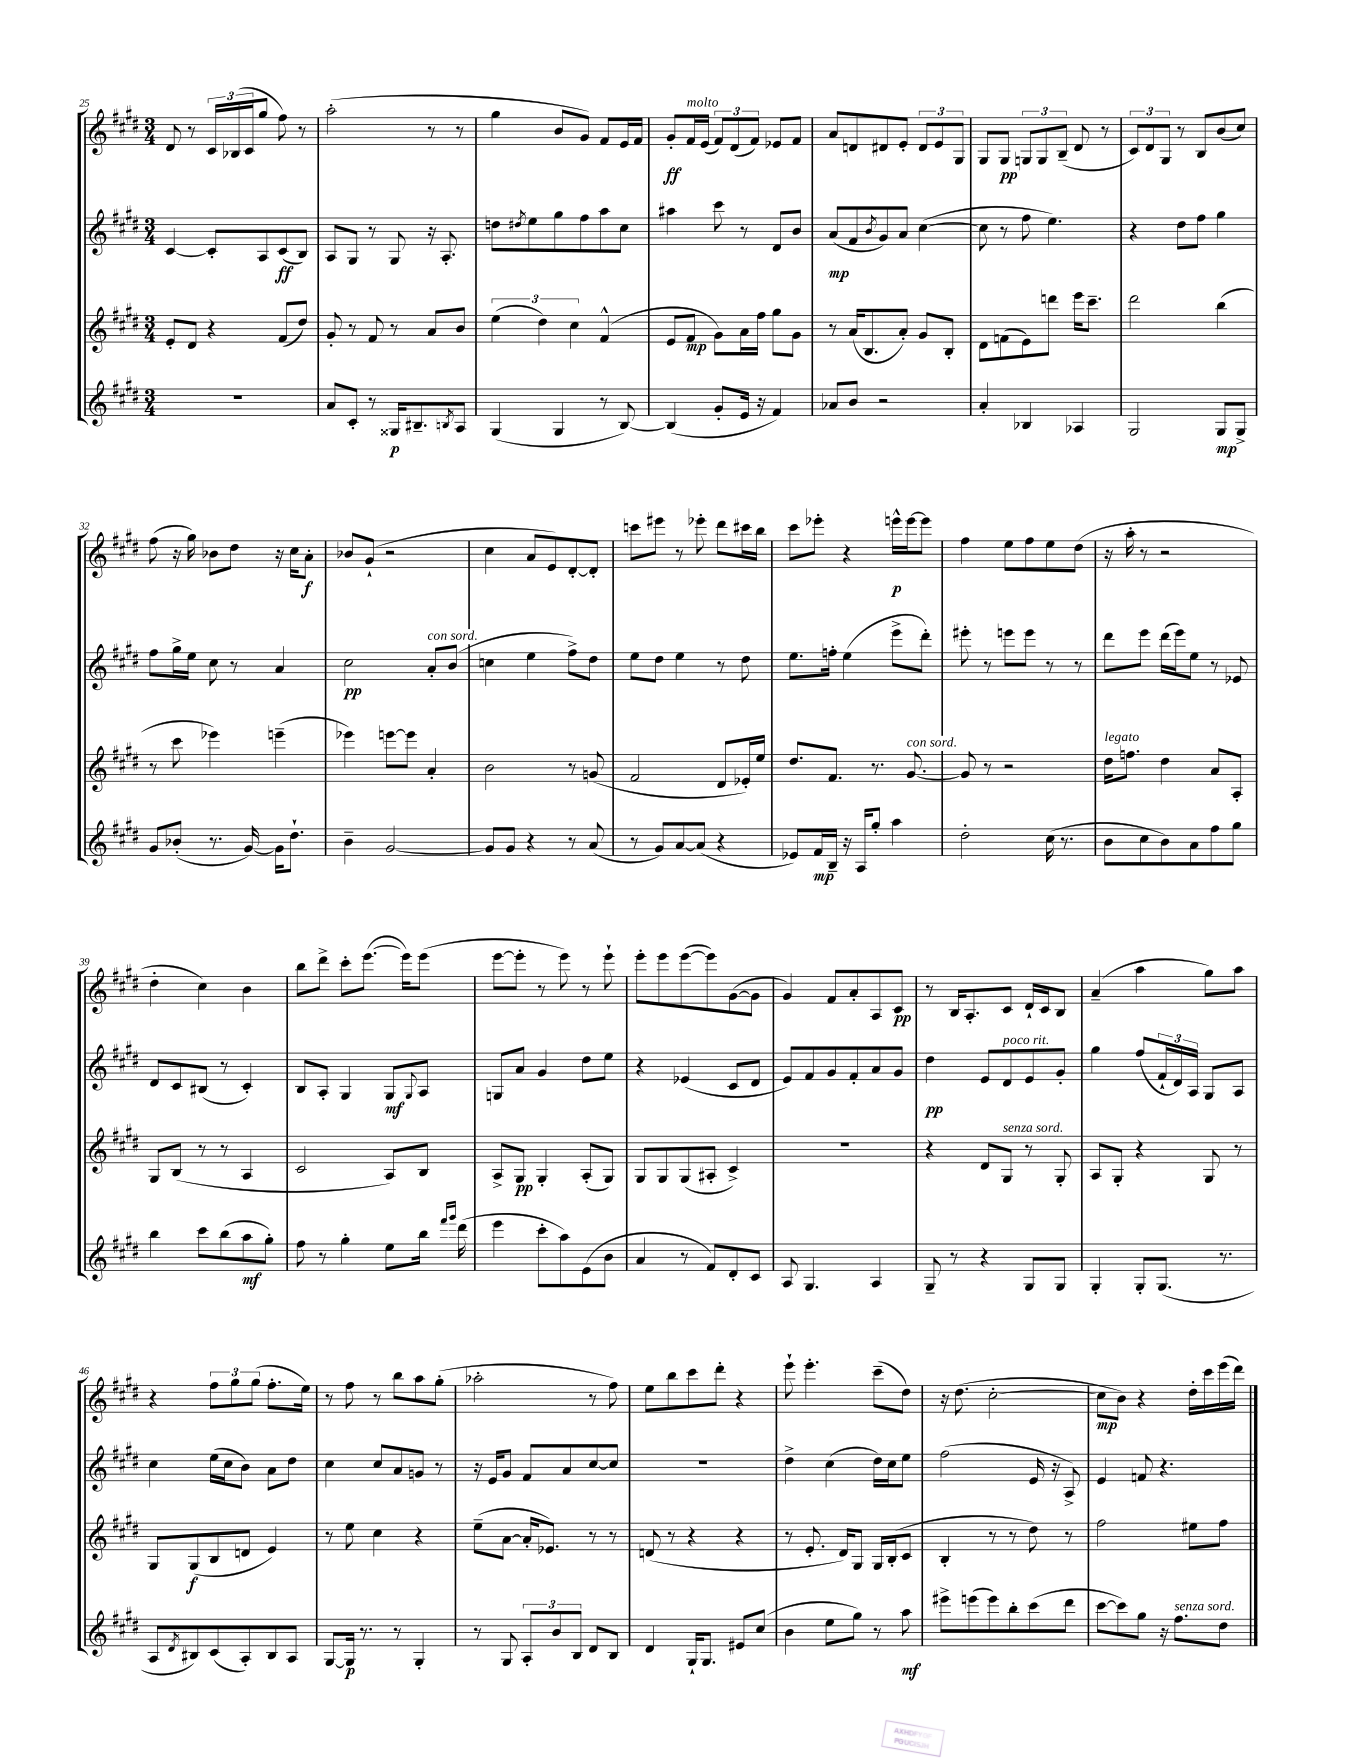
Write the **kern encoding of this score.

**kern	**dynam	**kern	**dynam	**kern	**dynam	**kern	**dynam
*part4	*part4	*part3	*part3	*part2	*part2	*part1	*part1
*staff4	*staff4	*staff3	*staff3	*staff2	*staff2	*staff1	*staff1
*clefG2	*	*clefG2	*	*clefG2	*	*clefG2	*
*k[f#c#g#d#]	*	*k[f#c#g#d#]	*	*k[f#c#g#d#]	*	*k[f#c#g#d#]	*
*M3/4	*	*M3/4	*	*M3/4	*	*M3/4	*
=25	=25	=25	=25	=25	=25	=25	=25
2.r	.	8e'/L	.	[4c#/	.	8d#/	.
.	.	8d#/J	.	.	.	8r	.
.	.	4r	.	8c#'/L]	.	24c#/LL	.
.	.	.	.	.	.	(24B-X/	.
.	.	.	.	.	.	24c#/J	.
.	.	.	.	8A/	.	8gg#/J	.
.	.	(8f#/L	.	(8c#/	ff	8ff#\)	.
.	.	8dd#/J)	.	8B/J)	.	8r	.
=26	=26	=26	=26	=26	=26	=26	=26
8a/L	.	8g#'/	.	8A/L	.	(2aa'\	.
8c#'/J	.	8r	.	8G#/J	.	.	.
8r	.	8f#/	.	8r	.	.	.
16G##X/KL	p	8r	.	8G#/	.	.	.
8.B#X~/	.	.	.	.	.	.	.
.	.	8a/L	.	16r	.	8r	.
.	.	.	.	8.A'/	.	.	.
8qBn/	.	.	.	.	.	.	.
8A/J	.	8b/J	.	.	.	8r	.
=27	=27	=27	=27	=27	=27	=27	=27
(4G#/	.	(6ee\	.	8ddn\L	.	4gg#\	.
.	.	.	.	8qdd#X/	.	.	.
.	.	.	.	8ee\	.	.	.
.	.	6dd#\)	.	.	.	.	.
4G#/	.	.	.	8gg#\	.	8b/L	.
.	.	6cc#\	.	.	.	.	.
.	.	.	.	8ff#\	.	8g#/J)	.
8r	.	(4f#^^/	.	8aa\	.	8f#/L	.
[8B/)	.	.	.	8cc#\J	.	16e/L	.
.	.	.	.	.	.	16f#/JJ	.
=28	=28	=28	=28	=28	=28	=28	=28
(4B/]	.	8e/L	.	4aa#X\	.	8g#'/L	ff
!	!	!	!	!	!	!LO:TX:a:i:t=molto	!
.	.	8f#/J	mp	.	.	16f#/L	.
.	.	.	.	.	.	(16e/JJ	.
8g#'/L	.	8g#\L)	.	8ccc#\	.	12f#/L)	.
.	.	.	.	.	.	(12d#/	.
16e/Jk	.	16a\L	.	8r	.	.	.
.	.	.	.	.	.	12f#/J)	.
16r	.	16ff#\JJ	.	.	.	.	.
4f#/)	.	8gg#\L	.	8d#/L	.	8e-X/L	.
.	.	8g#\J	.	8b/J	.	8f#/J	.
=29	=29	=29	=29	=29	=29	=29	=29
8a-X/L	.	8r	.	(8a/L	mp	8a/L	.
8b/J	.	(16a/KL	.	8f#/	.	8dn/	.
.	.	8.B/	.	.	.	.	.
.	.	.	.	8qb/	.	.	.
2r	.	.	.	8g#/)	.	8d#X/	.
.	.	8a'/J)	.	8a/J	.	8e'/J	.
.	.	8g#/L	.	([4cc#\	.	12d#/L	.
.	.	.	.	.	.	12e/	.
.	.	8B'/J	.	.	.	.	.
.	.	.	.	.	.	12G#/J	.
=30	=30	=30	=30	=30	=30	=30	=30
4a'/	.	8d#\L	.	8cc#\]	.	8G#/L	.
.	.	(8fn\	.	8r	.	8G#/J	pp
4B-X/	.	8e\)	.	8ff#\	.	12Gn/L	.
.	.	.	.	.	.	12G/	.
.	.	8dddn\J	.	4.ee\)	.	.	.
.	.	.	.	.	.	(12B~/J	.
4A-X/	.	16eee\KL	.	.	.	8d#/	.
.	.	8.ccc#~\J	.	.	.	.	.
.	.	.	.	.	.	8r	.
=31	=31	=31	=31	=31	=31	=31	=31
2G#/	.	2ddd#\	.	4r	.	12c#/L)	.
.	.	.	.	.	.	12d#/	.
.	.	.	.	.	.	12G#/J	.
.	.	.	.	8dd#\L	.	8r	.
.	.	.	.	8ff#\J	.	8B/L	.
8G#/L	mp	(4bb\	.	4gg#\	.	(8b/	.
8G#^/J	.	.	.	.	.	8cc#/J)	.
!!LO:LB:g=z
=32	=32	=32	=32	=32	=32	=32	=32
8g#/L	.	8r	.	8ff#\L	.	(8ff#\	.
(8b-X'/J	.	8ccc#\	.	16gg#^\L	.	16r	.
.	.	.	.	16ee\JJ	.	16gg#\)	.
8.r	.	4eee-X\)	.	8cc#\	.	8b-X\L	.
.	.	.	.	8r	.	8dd#\J	.
[16g#/)	.	.	.	.	.	.	.
16g#\KL]	.	(4eeen~\	.	4a/	.	16r	.
8.dd#`\J	.	.	.	.	.	16cc#\KL	.
.	.	.	.	.	.	8a'\J	f
=33	=33	=33	=33	=33	=33	=33	=33
4b~\	.	4eee-X\)	.	2cc#\	pp	8b-X/L	.
.	.	.	.	.	.	(8g#`/J	.
[2g#/	.	[8eeen\L	.	.	.	2r	.
.	.	8eee\J]	.	.	.	.	.
!	!	!	!	!LO:TX:a:i:t=con sord.	!	!	!
.	.	4a'/	.	8a'/L	.	.	.
.	.	.	.	(8b/J	.	.	.
=34	=34	=34	=34	=34	=34	=34	=34
8g#/L]	.	2b\	.	4ccn\	.	4cc#\	.
8g#/J	.	.	.	.	.	.	.
4r	.	.	.	4ee\	.	8a/L	.
.	.	.	.	.	.	8e/)	.
8r	.	8r	.	8ff#^\L)	.	[8d#'/	.
(8a/	.	(8gn/	.	8dd#\J	.	8d#'/J]	.
=35	=35	=35	=35	=35	=35	=35	=35
8r	.	2f#/	.	8ee\L	.	8cccn\L	.
8g#/L)	.	.	.	8dd#\J	.	8eee#X\J	.
[8a/	.	.	.	4ee\	.	8r	.
(8a/J]	.	.	.	.	.	8eee-X'\	.
4r	.	8d#/L	.	8r	.	8ddd#\L	.
.	.	16e-X'/L)	.	8dd#\	.	16ccc#X\L	.
.	.	16ee/JJ	.	.	.	16bb\JJ	.
=36	=36	=36	=36	=36	=36	=36	=36
8e-X/L)	.	8.dd#/L	.	8.ee\L	.	8ccc#\L	.
16f#/L	mp	.	.	.	.	8eee-X'\J	.
16B~/JJ	.	8.f#/J	.	16ffn'\Jk	.	.	.
16r	.	.	.	(4ee\	.	4r	.
16A/KL	.	.	.	.	.	.	.
8gg#'/J	.	8.r	.	.	.	.	.
4aa\	.	.	.	8eee^\L	.	16eeen^^\LL	p
!	!	!LO:TX:a:i:t=con sord.	!	!	!	!	!
.	.	[8.g#/	.	.	.	[16eee\J	.
.	.	.	.	8ddd#'\J)	.	8eee\J]	.
=37	=37	=37	=37	=37	=37	=37	=37
2dd#'\	.	8g#/]	.	8eee#X'\	.	4ff#\	.
.	.	8r	.	8r	.	.	.
.	.	2r	.	8eeen\L	.	8ee\L	.
.	.	.	.	8eee\J	.	8ff#\	.
(16cc#\	.	.	.	8r	.	8ee\	.
8.r	.	.	.	.	.	.	.
.	.	.	.	8r	.	(8dd#\J	.
=38	=38	=38	=38	=38	=38	=38	=38
!	!	!LO:TX:a:i:t=legato	!	!	!	!	!
8b\L	.	16dd#\KL	.	8ddd#\L	.	16r	.
.	.	8.ffn\J	.	.	.	16aa'\	.
8cc#\	.	.	.	8eee\J	.	8r	.
8b\)	.	4dd#\	.	(16ddd#\LL	.	2r	.
.	.	.	.	16eee\J)	.	.	.
8a\	.	.	.	8ee\J	.	.	.
8ff#\	.	8a/L	.	8r	.	.	.
8gg#\J	.	8A'/J	.	8e-X/	.	.	.
!!LO:LB:g=z
=39	=39	=39	=39	=39	=39	=39	=39
4bb\	.	8G#/L	.	8d#/L	.	4dd#'\	.
.	.	(8B/J	.	8c#/	.	.	.
8ccc#\L	.	8r	.	(8B#X/J	.	4cc#\)	.
(8bb\	.	8r	.	8r	.	.	.
8aa\	mf	4A/	.	4c#'/)	.	4b\	.
8gg#'\J)	.	.	.	.	.	.	.
=40	=40	=40	=40	=40	=40	=40	=40
8ff#\	.	2c#/	.	8B/L	.	8bb\L	.
8r	.	.	.	8A'/J	.	8ddd#^\J	.
4gg#'\	.	.	.	4G#/	.	8ccc#'\L	.
.	.	.	.	.	.	([8.eee\J	.
8ee\L	.	8A/L)	.	8G#/L	mf	.	.
.	.	.	.	.	.	16eee\KL])	.
.	.	.	.	8qqG#/	.	.	.
16bb\Jk	.	8B/J	.	8A/J	.	(8eee\J	.
16qqfff#/LL	.	.	.	.	.	.	.
16qqggg#/JJ	.	.	.	.	.	.	.
(16ddd#\	.	.	.	.	.	.	.
=41	=41	=41	=41	=41	=41	=41	=41
4eee\	.	8A^/L	.	8Gn/L	.	[8eee\L	.
.	.	8G#/J	pp	8a/J	.	8eee'\J]	.
8ccc#'\L	.	4G#'/	.	4g#/	.	8r	.
8aa\)	.	.	.	.	.	8eee\)	.
(8e\	.	(8A'/L	.	8dd#\L	.	8r	.
8b\J	.	8G#/J)	.	8ee\J	.	8eee`\	.
=42	=42	=42	=42	=42	=42	=42	=42
4a/	.	8G#/L	.	4r	.	8eee'\L	.
.	.	8G#/	.	.	.	8eee\	.
8r	.	(8G#/	.	(4e-X/	.	([8eee\	.
8f#/L)	.	8A#X'/J	.	.	.	8eee\])	.
8d#'/	.	4c#^/)	.	8c#/L	.	([8g#\	.
8c#/J	.	.	.	8d#/J	.	8g#\J]	.
=43	=43	=43	=43	=43	=43	=43	=43
8A/	.	2.r	.	8e/L)	.	4g#/)	.
4.G#/	.	.	.	8f#/	.	.	.
.	.	.	.	8g#/	.	8f#/L	.
.	.	.	.	8f#'/	.	8a'/	.
4A/	.	.	.	8a/	.	8A/	.
.	.	.	.	8g#/J	.	8c#/J	pp
=44	=44	=44	=44	=44	=44	=44	=44
8G#~/	.	4r	.	4dd#\	pp	8r	.
8r	.	.	.	.	.	16B/KL	.
.	.	.	.	.	.	8.A'/	.
4r	.	8d#/L	.	8e/L	.	.	.
!	!	!	!	!LO:TX:a:i:t=poco rit.	!	!	!
!	!	!LO:TX:a:i:t=senza sord.	!	!	!	!	!
.	.	8G#/J	.	8d#/	.	8c#/J	.
8G#/L	.	8r	.	8e/	.	16d#`/LL	.
.	.	.	.	.	.	16c#/J	.
8G#/J	.	8G#'/	.	8g#'/J	.	8B/J	.
=45	=45	=45	=45	=45	=45	=45	=45
4G#'/	.	8A/L	.	4gg#\	.	(4a~/	.
.	.	8G#'/J	.	.	.	.	.
8G#'/L	.	4r	.	(8ff#/L	.	4aa\	.
(8.G#/J	.	.	.	24f#`/L	.	.	.
.	.	.	.	24d#/)	.	.	.
.	.	.	.	24A/JJ	.	.	.
.	.	8G#/	.	8G#/L	.	8gg#\L)	.
8.r	.	.	.	.	.	.	.
.	.	8r	.	8A/J	.	8aa\J	.
!!LO:LB:g=z
=46	=46	=46	=46	=46	=46	=46	=46
8A/L	.	8G#/L	.	4cc#\	.	4r	.
8qd#/	.	.	.	.	.	.	.
8B#X/)	.	(8G#/	f	.	.	.	.
(8c#/	.	8B/	.	(16ee\LL	.	12ff#\L	.
.	.	.	.	16cc#\J	.	.	.
.	.	.	.	.	.	12gg#\	.
8A'/)	.	8dn/J	.	8b\J)	.	.	.
.	.	.	.	.	.	(12gg#\J	.
8B#/	.	4e/)	.	8a\L	.	8.ff#'\L	.
8A/J	.	.	.	8dd#\J	.	.	.
.	.	.	.	.	.	16ee\Jk)	.
=47	=47	=47	=47	=47	=47	=47	=47
[8G#/L	.	8r	.	4cc#\	.	8r	.
16G#/Jk]	p	8ee\	.	.	.	8ff#\	.
8.r	.	.	.	.	.	.	.
.	.	4cc#\	.	8cc#/L	.	8r	.
8r	.	.	.	8a/	.	8bb\L	.
4G#'/	.	4r	.	8gn/J	.	8aa\	.
.	.	.	.	8r	.	(8gg#'\J	.
=48	=48	=48	=48	=48	=48	=48	=48
8r	.	(8ee~\L	.	16r	.	2aa-X'\	.
.	.	.	.	16e/KL	.	.	.
8G#/	.	[8a\J	.	8g#/J	.	.	.
12A'/L	.	16a'/KL]	.	8f#/L	.	.	.
.	.	8.e-X/J)	.	.	.	.	.
12b/	.	.	.	.	.	.	.
.	.	.	.	8a/	.	.	.
12B/J	.	.	.	.	.	.	.
8d#/L	.	8r	.	[8cc#/	.	8r	.
8B/J	.	8r	.	8cc#/J]	.	8ff#\)	.
=49	=49	=49	=49	=49	=49	=49	=49
4d#/	.	(8dn/	.	2.r	.	8ee\L	.
.	.	8r	.	.	.	8bb\	.
16G#`/KL	.	4r	.	.	.	8ccc#\	.
8.G#/J	.	.	.	.	.	.	.
.	.	.	.	.	.	8ddd#'\J	.
8e#X/L	.	4r	.	.	.	4r	.
(8cc#/J	.	.	.	.	.	.	.
=50	=50	=50	=50	=50	=50	=50	=50
4b\	.	8r	.	4dd#^\	.	8eee`\	.
.	.	8.e'/	.	.	.	4.eee'\	.
8ee\L	.	.	.	(4cc#\	.	.	.
.	.	16d#/KL)	.	.	.	.	.
8gg#\J)	.	8G#/J	.	.	.	.	.
8r	.	16G#/LL	.	16dd#\LL)	.	(8ccc#~\L	.
.	.	(16B'/J	.	16cc#\J	.	.	.
8aa\	mf	8c#/J	.	8ee\J	.	8dd#\J)	.
=51	=51	=51	=51	=51	=51	=51	=51
8eee#X^\L	.	4B'/	.	(2ff#\	.	16r	.
.	.	.	.	.	.	(8.dd#\	.
(8eeen\	.	.	.	.	.	.	.
8eee\)	.	8r	.	.	.	[2cc#'\	.
8bb'\	.	8r	.	.	.	.	.
(8ccc#\	.	8dd#\)	.	16e/	.	.	.
.	.	.	.	16r	.	.	.
8ddd#\J	.	8r	.	8A^/)	.	.	.
=52	=52	=52	=52	=52	=52	=52	=52
[8ccc#\L	.	2ff#\	.	4e/	.	8cc#\L]	mp
8ccc#\])	.	.	.	.	.	8b\J)	.
8gg#\J	.	.	.	8fn/	.	4r	.
16r	.	.	.	4.r	.	.	.
!LO:TX:a:i:t=senza sord.	!	!	!	!	!	!	!
8.ff#\L	.	.	.	.	.	.	.
.	.	8ee#X\L	.	.	.	16dd#'\LL	.
.	.	.	.	.	.	16ccc#\	.
8dd#\J	.	8ff#\J	.	.	.	(16eee\	.
.	.	.	.	.	.	16ddd#\JJ)	.
==	==	==	==	==	==	==	==
*-	*-	*-	*-	*-	*-	*-	*-
